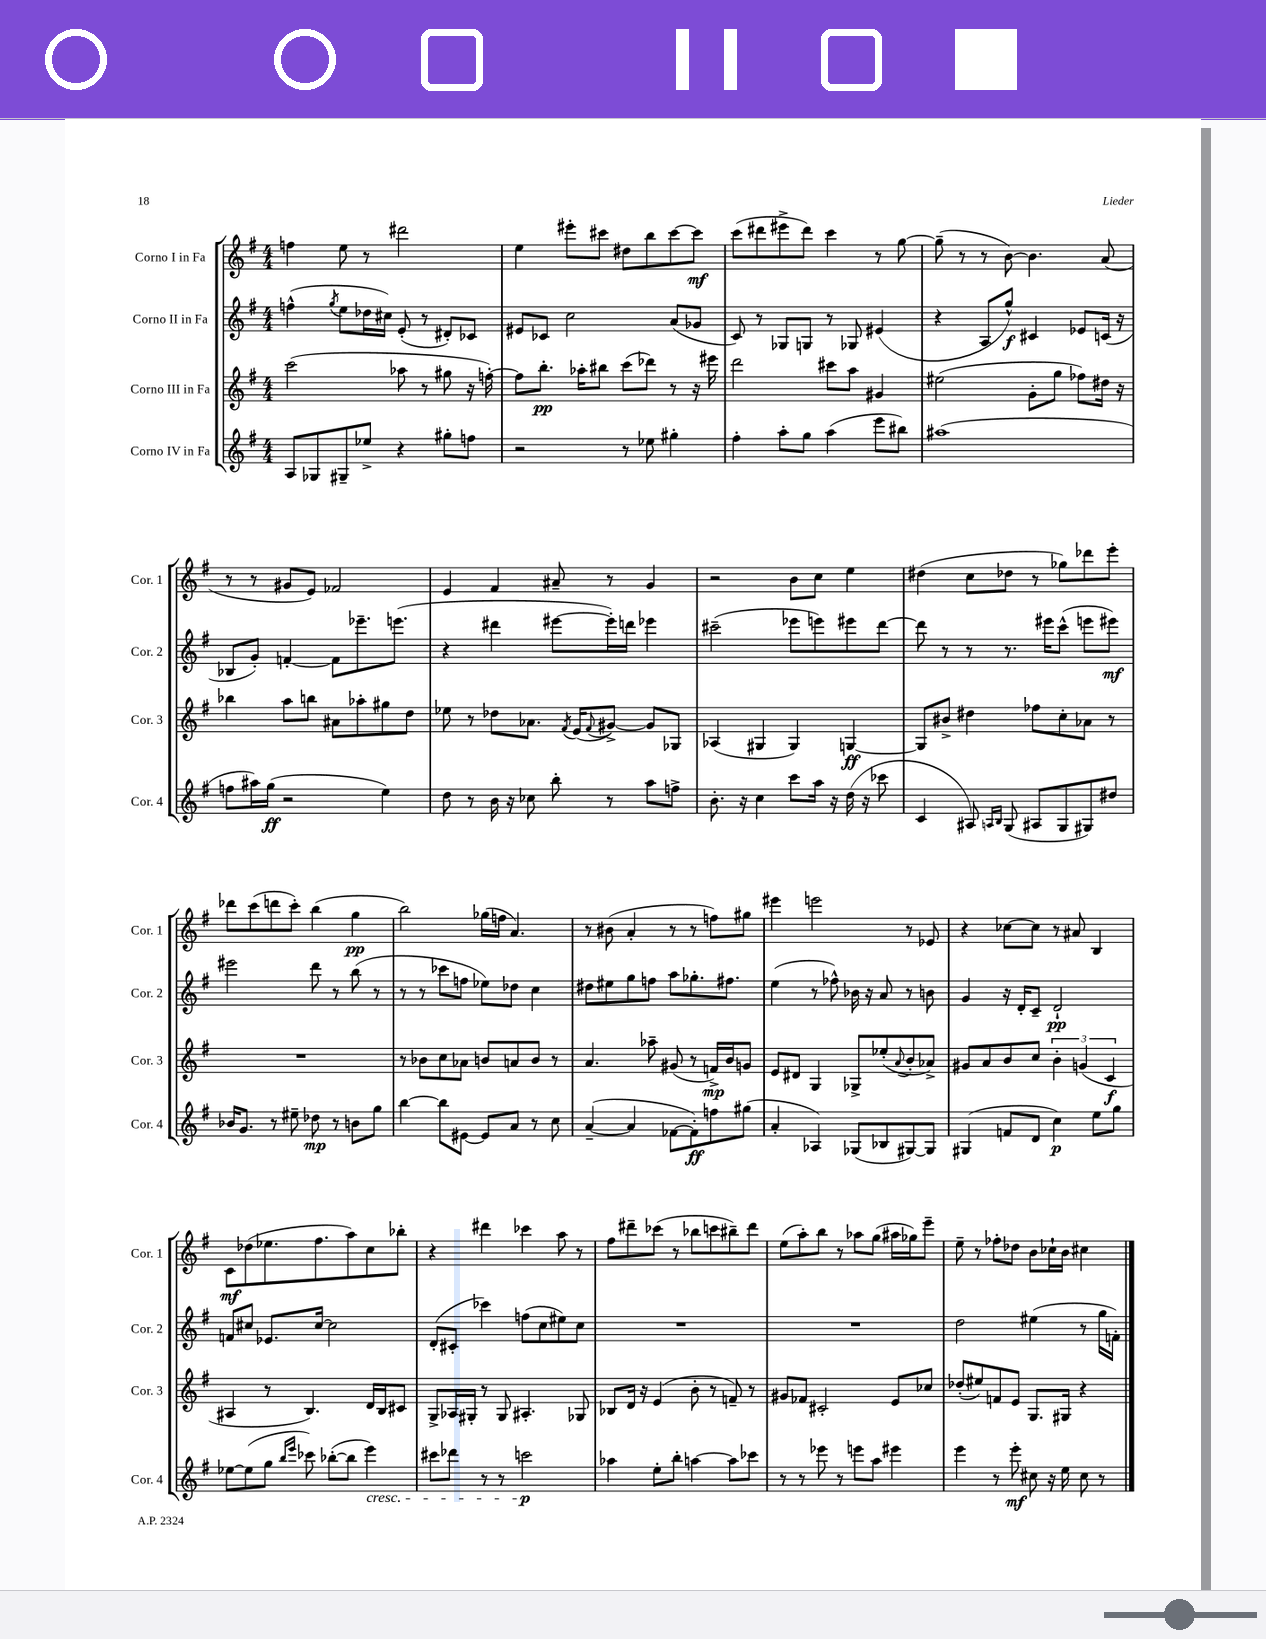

**kern	**dynam	**kern	**dynam	**kern	**dynam	**kern	**dynam
*part4	*part4	*part3	*part3	*part2	*part2	*part1	*part1
*staff4	*staff4	*staff3	*staff3	*staff2	*staff2	*staff1	*staff1
*I"Corno IV in Fa	*	*I"Corno III in Fa	*	*I"Corno II in Fa	*	*I"Corno I in Fa	*
*I'Cor. 4	*	*I'Cor. 3	*	*I'Cor. 2	*	*I'Cor. 1	*
*clefG2	*	*clefG2	*	*clefG2	*	*clefG2	*
*k[f#]	*	*k[f#]	*	*k[f#]	*	*k[f#]	*
*M4/4	*	*M4/4	*	*M4/4	*	*M4/4	*
=7	=7	=7	=7	=7	=7	=7	=7
8A/L	.	(2ccc\	.	(4ffn^^\	.	4ffn\	.
8G-X/	.	.	.	.	.	.	.
.	.	.	.	8qgg/	.	.	.
8G#X~/	.	.	.	8ee\L	.	8ee\	.
8ee-X^/J	.	.	.	16dd-X\L	.	8r	.
.	.	.	.	16cc#X\JJ)	.	.	.
4r	.	8aa-X\	.	(8e'/	.	2ddd#X\	.
.	.	8r	.	8r	.	.	.
8gg#X'\L	.	8gg#X\	.	8d#X'/L)	.	.	.
8ffn\J	.	16r	.	8c-X/J	.	.	.
.	.	[16ffn'\)	.	.	.	.	.
=8	=8	=8	=8	=8	=8	=8	=8
2r	.	8ff\L]	.	8e#X/L	.	4ee\	.
.	.	8.bb'\J	pp	8c-X/J	.	.	.
.	.	.	.	2cc\	.	8eee#X'\L	.
.	.	16aa-X'\KL	.	.	.	.	.
.	.	8bb#X\J	.	.	.	8ccc#X\J	.
8r	.	(8ccc\L	.	.	.	8dd#X\L	.
8ee-X\	.	8ddd-X\J)	.	.	.	8bb\	.
4gg#X'\	.	8r	.	(8a/L	.	[8ccc#\	.
.	.	16r	.	8g-X/J	.	8ccc#\J]	mf
.	.	16eee#X\	.	.	.	.	.
=9	=9	=9	=9	=9	=9	=9	=9
4ff#'\	.	2ddd\	.	8c/)	.	(8ccc\L	.
.	.	.	.	8r	.	8ddd#X\	.
8aa'\L	.	.	.	8G-X/L	.	8eee#X^\	.
8gg\J	.	.	.	8Gn/J	.	8ddd#\J)	.
(4aa\	.	8ccc#X\L	.	8r	.	4ccc\	.
.	.	8aa\J	.	8G-X/	.	.	.
8eee\L	.	4g#X/	.	(4e#X/	.	8r	.
8bb#X\J)	.	.	.	.	.	[8gg\	.
=10	=10	=10	=10	=10	=10	=10	=10
(1aa#X	.	(2ee#X\	.	4r	.	(8gg~\]	.
.	.	.	.	.	.	8r	.
.	.	.	.	8A/L	.	8r	.
.	.	.	.	8gg^^/J)	f	[8b\)	.
.	.	8g'\L	.	4c#X/	.	4.b\]	.
.	.	8gg\J	.	.	.	.	.
.	.	8ff-X\L)	.	8e-X/L	.	.	.
.	.	16dd#X\Jk	.	(16cn/Jk	.	(8a/	.
.	.	16r	.	16r	.	.	.
!!LO:LB:g=z
=11	=11	=11	=11	=11	=11	=11	=11
8ffn\L	.	4bb-X\	.	8B-X/L	.	8r	.
16aa#X\L)	.	.	.	8g'/J)	.	8r	.
(16gg\JJ	ff	.	.	.	.	.	.
2r	.	8aa\L	.	[4fn'/	.	8g#X/L	.
.	.	8bbn\J	.	.	.	8e/J)	.
.	.	8a#X\L	.	8f\L]	.	2f-X/	.
.	.	8aa-X'\	.	8.eee-X~\	.	.	.
4ee\)	.	8gg#X\	.	.	.	.	.
.	.	.	.	(8.eeen\J	.	.	.
.	.	8dd\J	.	.	.	.	.
=12	=12	=12	=12	=12	=12	=12	=12
8dd\	.	8ee-X\	.	4r	.	4e/	.
8r	.	8r	.	.	.	.	.
16b\	.	8dd-X\L	.	4ddd#X\	.	4f#/	.
16r	.	.	.	.	.	.	.
8cc-X\	.	8.a-X\J	.	.	.	.	.
8bb'\	.	.	.	[8eee#X\L	.	8a#X~/	.
.	.	8qf#/	.	.	.	.	.
.	.	(16e/KL	.	.	.	.	.
.	.	8qqf#/	.	.	.	.	.
8r	.	[8g#X^/J)	.	16eee#'\L])	.	8r	.
.	.	.	.	16dddn\JJ	.	.	.
8aa\L	.	8g#/L]	.	4eee-X\	.	4g/	.
8ffn^\J	.	8G-X/J	.	.	.	.	.
=13	=13	=13	=13	=13	=13	=13	=13
8.b'\	.	(4A-X/	.	(2ccc#X~\	.	2r	.
16r	.	.	.	.	.	.	.
4cc\	.	4G#X/	.	.	.	.	.
8ccc\L	.	4G#/)	.	8eee-X\L	.	8b\L	.
16aa\Jk	.	.	.	8eeen\)	.	8cc\J	.
16r	.	.	.	.	.	.	.
(16dd\	.	[4Gn/	ff	8eee#X\	.	4ee\	.
16r	.	.	.	.	.	.	.
8ccc-X\	.	.	.	[8ddd\J	.	.	.
=14	=14	=14	=14	=14	=14	=14	=14
4c/	.	8G/L]	.	8ddd\]	.	(4dd#X\	.
.	.	8b#X^/J	.	8r	.	.	.
8A#X/)	.	4dd#X\	.	8r	.	8cc\L	.
16qqAn/LL	.	.	.	.	.	.	.
16qqB/JJ	.	.	.	.	.	.	.
(8G/	.	.	.	8.r	.	8dd-X\J	.
8A#X/L	.	8ff-X\L	.	.	.	8r	.
.	.	.	.	16eee#X\KL	.	.	.
8G/	.	8cc'\	.	(8ccc^^\J	.	8gg-X\L)	.
8G#X/)	.	8a-X\J	.	8eeen\L	.	8ddd-X\	.
8dd#X/J	.	8r	.	8eee#X\J)	mf	8eee'\J	.
!!LO:LB:g=z
=15	=15	=15	=15	=15	=15	=15	=15
16b-X/KL	.	1r	.	2eee#X\	.	8ddd-X\L	.
8.g/J	.	.	.	.	.	.	.
.	.	.	.	.	.	(8ccc\	.
8r	.	.	.	.	.	8dddn\	.
8ee#X~\	.	.	.	.	.	8ccc'\J)	.
8dd-X\	mp	.	.	8ddd\	.	(4bb\	.
8r	.	.	.	8r	.	.	.
8bn\L	.	.	.	(8bb\	.	4gg\	pp
8gg\J	.	.	.	8r	.	.	.
=16	=16	=16	=16	=16	=16	=16	=16
[4bb\	.	8r	.	8r	.	2bb\)	.
.	.	8b-X\L	.	8r	.	.	.
8bb\L]	.	8cc\	.	8ccc-X\L	.	.	.
[8e#X\J	.	8a-X\J	.	8ffn\J	.	.	.
8e#/L]	.	8bn/L	.	8ee-X\L)	.	(16gg-X\LL	.
.	.	.	.	.	.	16ffn\JJ	.
8a/J	.	8an/	.	8dd-X\J	.	4.a/)	.
8r	.	8b/J	.	4cc\	.	.	.
8cc\	.	8r	.	.	.	.	.
=17	=17	=17	=17	=17	=17	=17	=17
([4a~/	.	4.a/	.	8dd#X\L	.	8r	.
.	.	.	.	8ee#X\	.	(8b#X\	.
4a/]	.	.	.	8gg\	.	4a'/	.
.	.	8aa-X~\	.	8ffn\J	.	.	.
[8f-X\L	.	(8g#X/	.	8aa\L	.	8r	.
8f-'\])	ff	8r	.	8.gg-X'\	.	8r	.
8ffn\	.	16fn^/LL)	mp	.	.	8ffn\L)	.
.	.	16b/J	.	8.ff#X\J	.	.	.
(8gg#X\J	.	8gn/J	.	.	.	8gg#X\J	.
=18	=18	=18	=18	=18	=18	=18	=18
4a'/	.	8e/L	.	(4ee\	.	4eee#X\	.
.	.	8d#X/J	.	.	.	.	.
4A-X/)	.	4G/	.	8r	.	2eeen\	.
.	.	.	.	8ff-X^^\)	.	.	.
(8G-X/L	.	8G-X^/L	.	16b-X\	.	.	.
.	.	.	.	16r	.	.	.
8B-X/	.	(8ee-X'/	.	8a/	.	.	.
.	.	8qqa/	.	.	.	.	.
[8G#X/)	.	8b'/	.	8r	.	8r	.
8G#/J]	.	8a-X^/J)	.	8bn\	.	8e-X/	.
=19	=19	=19	=19	=19	=19	=19	=19
(4G#X/	.	8g#X/L	.	4g/	.	4r	.
.	.	8a/	.	.	.	.	.
8fn/L	.	8b/	.	16r	.	[8cc-X\L	.
.	.	.	.	16d'/KL	.	.	.
8d/J	.	8cc/J	.	8c~/J	.	8cc-\J]	.
4cc\)	p	6b'\	.	2d`/	pp	8r	.
.	.	.	.	.	.	8a#X/	.
.	.	(6gn/	.	.	.	.	.
8ee\L	.	.	.	.	.	4B/	.
.	.	6c/	f	.	.	.	.
8gg\J	.	.	.	.	.	.	.
!!LO:LB:g=z
=20	=20	=20	=20	=20	=20	=20	=20
[8ee-X\L	.	4A#X/	.	8fn/L	.	8c\L	mf
(8ee-\]	.	.	.	8cc#X/J	.	(8dd-X\	.
8gg\J	.	8r	.	8.e-X/L	.	8.ee-X\	.
16qqbb/LL	.	.	.	.	.	.	.
16qqeee/JJ	.	.	.	.	.	.	.
8ccc-X\)	.	4.B/)	.	.	.	.	.
.	.	.	.	[16cc#/Jk	.	8.ff#\	.
([8bb-X'\L	.	.	.	2cc#\]	.	.	.
8bb-\J]	.	.	.	.	.	8aa\)	.
!LO:TX:b:i:t=cresc.	!	!	!	!	!	!	!
4eee\)	.	16d/LL	.	.	.	8cc\	.
.	.	16B/J	.	.	.	.	.
.	.	8c#X/J	.	.	.	8bb-X'\J	.
=21	=21	=21	=21	=21	=21	=21	=21
8ccc#X\L	.	8G^/L	.	(8d'/L	.	4r	.
8ddd-X\J	.	16A-X/L	.	8c#X'/J	.	.	.
.	.	16G#X'/JJ	.	.	.	.	.
8r	.	8r	.	4ccc-X\)	.	4ddd#X\	.
8r	.	8G#/	.	.	.	.	.
2cccn\	p	4.A#X'/	.	(8ffn\L	.	4ccc-X\	.
.	.	.	.	8cc\	.	.	.
.	.	.	.	8ee#X\)	.	8aa\	.
.	.	8G-X/	.	8cc\J	.	8r	.
=22	=22	=22	=22	=22	=22	=22	=22
4aa-X\	.	8B-X/L	.	1r	.	8ff#\L	.
.	.	16d/Jk	.	.	.	8ddd#X~\	.
.	.	16r	.	.	.	.	.
8ee'\L	.	(4e/	.	.	.	(8ccc-X\J	.
8bb'\J	.	.	.	.	.	8r	.
[4aan\	.	8b'\	.	.	.	8bb-X\L	.
.	.	8r	.	.	.	8cccn\	.
8aa\L]	.	8fn~/)	.	.	.	8bb#X~\)	.
8ccc-X\J	.	8r	.	.	.	8ddd#\J	.
=23	=23	=23	=23	=23	=23	=23	=23
8r	.	8g#X/L	.	1r	.	(8ee\L	.
8r	.	8f-X/J	.	.	.	8aa'\)	.
8eee-X\	.	2c#X'/	.	.	.	8bb\J	.
8r	.	.	.	.	.	8r	.
8eeen\L	.	.	.	.	.	8aa-X\L	.
8aa\J	.	.	.	.	.	(8gg\J	.
4eee#X\	.	8e/L	.	.	.	16aa#X\LL	.
.	.	.	.	.	.	16gg-X\J)	.
.	.	8cc-X/J	.	.	.	8eee~\J	.
=24	=24	=24	=24	=24	=24	=24	=24
4eee\	.	(8dd-X'/L	.	2dd\	.	8ee~\	.
.	.	8ee#X/)	.	.	.	8r	.
8r	.	8fn/	.	.	.	8ff-X'\L	.
8eee'\	mf	8e/J	.	.	.	8dd-X\J	.
8cc#X\	.	8.G/L	.	(4ee#X\	.	8b\L	.
16r	.	.	.	.	.	16cc-X`\L	.
16ee\	.	16G#X/Jk	.	.	.	16b\JJ	.
8cc#\	.	4r	.	8r	.	4cc#X\	.
8r	.	.	.	16gg\LL	.	.	.
.	.	.	.	16fn'\JJ)	.	.	.
==	==	==	==	==	==	==	==
*-	*-	*-	*-	*-	*-	*-	*-
